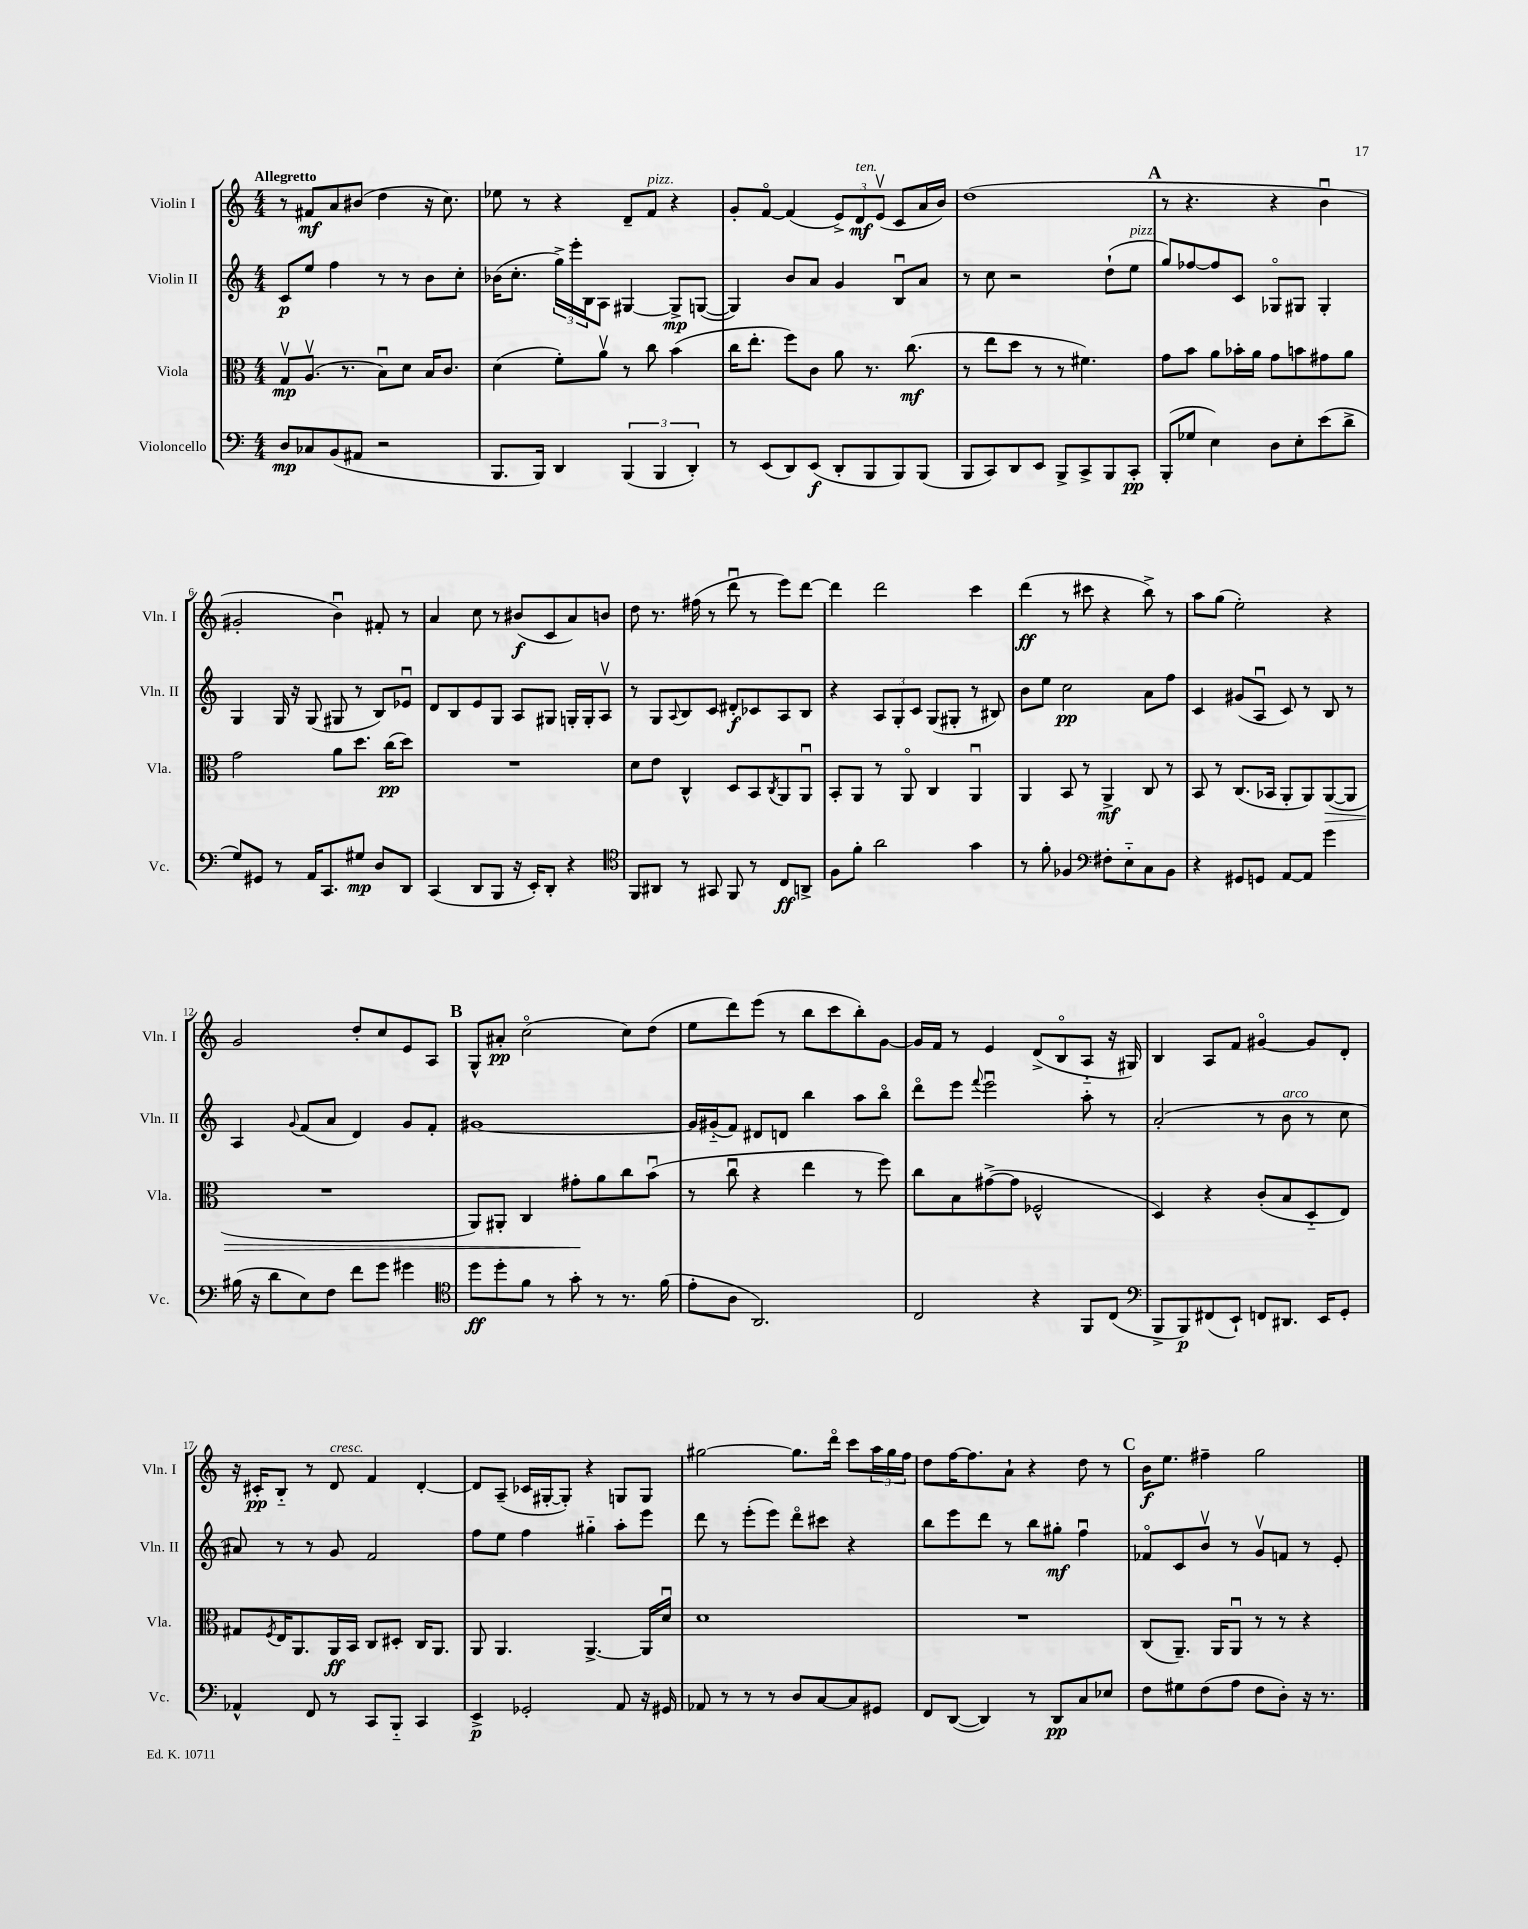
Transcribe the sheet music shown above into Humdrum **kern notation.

**kern	**kern	**kern	**kern
*staff4	*staff3	*staff2	*staff1
*clefF4	*clefC3	*clefG2	*clefG2
*k[]	*k[]	*k[]	*k[]
*M4/4	*M4/4	*M4/4	*M4/4
8D	8Gv	8c	8r
8C-	(8.Av	8ee	8f#
(8BB	.	4ff	8a
.	8.r	.	.
8AA#	.	.	(8b#
2r	8Bu)	8r	4dd
.	8d	8r	.
.	16B	8b	16r
.	8.c	.	8.cc)
.	.	8cc'	.
=	=	=	=
8.BBB	(4d	(16b-	8ee-
.	.	8.cc'	.
.	.	.	8r
16BBB)	.	.	.
4DD	8f')	24gg^)	4r
.	.	24eee'	.
.	.	24B	.
.	8av	8A	.
(6BBB	8r	[4G#	8d~
.	8cc	.	8f
6BBB	.	.	.
.	(4b	8G#^]	4r
6DD')	.	.	.
.	.	([8G	.
=	=	=	=
8r	16cc	4G])	8g'
.	8.ee'	.	.
(8EE	.	.	[8fo
8DD)	8ff)	8b	(4f]
(8EE	8c	8a	.
8DD'	8a	4g	12e^)
.	.	.	12d
8BBB	8.r	.	.
.	.	.	(12ev
8BBB)	.	8Bu	8c
.	(8.cc	.	.
(8BBB	.	8a	16a
.	.	.	16b)
=	=	=	=
8BBB	8r	8r	(1dd
8CC)	8ee	8cc	.
8DD	8dd	2r	.
8EE	8r	.	.
8BBB^	8r	.	.
8CC^	4.f#)	.	.
8BBB	.	(8dd`	.
8CC'	.	8ee	.
=	=	=	=
(8BBB'	8g	8gg)	8r
8G-	8b	[8ff-	4.r
4E)	8a	8ff-]	.
.	16b-'	8c	.
.	16a	.	.
8D	8g	8G-o	4r
8E'	8b	8G#	.
(8e	8g#	4G#'	4bu
8d^	8a	.	.
=	=	=	=
8G)	2g	4G	2g#'
8GG#	.	.	.
8r	.	16G	.
.	.	16r	.
16AA	.	(8G	.
8.CC	.	.	.
.	8a	8G#	4bu)
8G#	8.dd	8r	.
8D	.	8B)	8f#'
.	(16cc	.	.
8DD	8dd)	8e-u	8r
=	=	=	=
(4CC	1r	8d	4a
.	.	8B	.
8DD	.	8e	8cc
8BBB	.	8G	8r
16r	.	8A	(8b#
16EE')	.	.	.
8DD'	.	8G#	8c
4r	.	16G'	8a)
.	.	16G'	.
.	.	8Av	8b
=	=	=	=
*clefC4	*	*	*
8FF	8d	8r	8dd
8AA#	8e	8G	8.r
.	.	8qqA	.
8r	4C^^	8B	.
.	.	.	(16ff#
8GG#	.	8c	8r
8FF	8D	8d#'	8dddu
8r	8BB	8c-	8r
.	8qC	.	.
8C	8AA	8A	8eee)
8AA^	8AAu	8B	[8ddd
=	=	=	=
8F	8BB'	4r	4ddd]
8f'	8AA	.	.
2a	8r	12A	2ddd
.	.	12G'	.
.	8AAo	.	.
.	.	12c	.
.	4C	(8G	.
.	.	8G#'	.
4g	4AAu	8r	4ccc
.	.	8B#)	.
=	=	=	=
8r	4AA	8b	(4ddd
8f'	.	8ee	.
4F-	8BB	2cc	8r
.	8r	.	8ccc#
*clefF4	*	*	*
8F#'	4AA^	.	4r
8E'~	.	.	.
8C	8C	8a	8bb^)
8BB	8r	8ff	8r
=	=	=	=
4r	8BB	4c	8aa
.	8r	.	(8gg
8GG#	(8.C	(8g#	2ee')
8GG	.	8Au	.
.	16BB-	.	.
[8AA	8AA'	8c)	.
8AA]	8AA)	8r	.
4g	([8AA	8B	4r
.	8AA]	8r	.
=	=	=	=
(16B#	1r	4A	2g
16r	.	.	.
8d	.	.	.
.	.	8qqg	.
8E)	.	(8f	.
8F	.	8a	.
8f	.	4d)	8dd'
8g	.	.	8cc
4g#	.	8g	8e
.	.	8f'	8A
=	=	=	=
*clefC4	*	*	*
8dd	8AA)	[1g#	8G^^
8dd'	8AA#'	.	8a#'
8f	4C	.	(2cco
8r	.	.	.
8g'	8g#'	.	.
8r	8a	.	.
8.r	8cc	.	8cc)
.	(8bu	.	(8dd
(16f	.	.	.
=	=	=	=
8e'	8r	16g#]	8ee
.	.	(16g#'~	.
8A	8ccu	8f)	8ddd)
2.AA)	4r	8d#	(8eee
.	.	8d	8r
.	4ee	4bb	8bb
.	.	.	8ccc
.	8r	8aa	8bb')
.	8ff)	8bbo	[8g
=	=	=	=
2C	8cc	8dddo	16g]
.	.	.	16f
.	8B	8eee	8r
.	.	8qqfff	.
.	([8g#^	2eeeu	4e
.	8g#]	.	.
4r	2F-^^	.	(8d^
.	.	.	8Bo
8FF	.	8aa'	8A'~
(8C	.	8r	16r
.	.	.	16G#)
=	=	=	=
*clefF4	*	*	*
8BBB^	4D)	(2a'	4B
8BBB)	.	.	.
(8FF#	4r	.	8A
8EE`)	.	.	8f
8FF	(8c'	8r	[4g#o
8.DD#	8B	8b	.
.	8D'~	8r	8g#]
16EE	.	.	.
8GG'	8E)	8cc	8d'
=	=	=	=
4AA-^^	8G#	8a#)	16r
.	.	.	16c#'
.	8qF	.	.
.	16E	8r	8B'~
.	8.AA	.	.
8FF	.	8r	8r
8r	16AA	8g	8d
.	16BB	.	.
8CC	8C	2f	4f
8BBB'~	8D#'	.	.
4CC	16C	.	[4d'
.	8.AA	.	.
=	=	=	=
4EE^	8AA	8ff	8d]
.	4.AA	8ee	(8A~
2GG-'	.	4ff	16c-
.	.	.	[16G#'
.	.	.	8G#'])
.	[4.AA^	4gg#'~	4r
8AA	.	8aa'	8G
16r	16AA]	8eee	8G
16GG#	16du	.	.
=	=	=	=
8AA-	1d	8ddd	[2gg#
8r	.	8r	.
8r	.	(8eee'	.
8r	.	8eee)	.
8D	.	8dddo	8.gg#]
[8C	.	8ccc#	.
.	.	.	16dddo
8C]	.	4r	8ccc
8GG#	.	.	24aa
.	.	.	24gg#
.	.	.	24ff
=	=	=	=
8FF	1r	8bb	8dd
([8DD	.	8eee	[16ff
.	.	.	8.ff]
4DD])	.	8ddd	.
.	.	8r	8a`
8r	.	8bb	4r
8DD	.	8gg#'	.
8C	.	4ffu	8dd
8E-	.	.	8r
=	=	=	=
8F	(8C	8f-o	16b
.	.	.	8.ee
8G#	8.AA~)	8c	.
(8F	.	8bv	4ff#~
.	16AA	.	.
8A	8AAu	8r	.
8F	8r	8gv	2gg
8D')	8r	8f	.
16r	4r	8r	.
8.r	.	.	.
.	.	8e'	.
==	==	==	==
*-	*-	*-	*-
